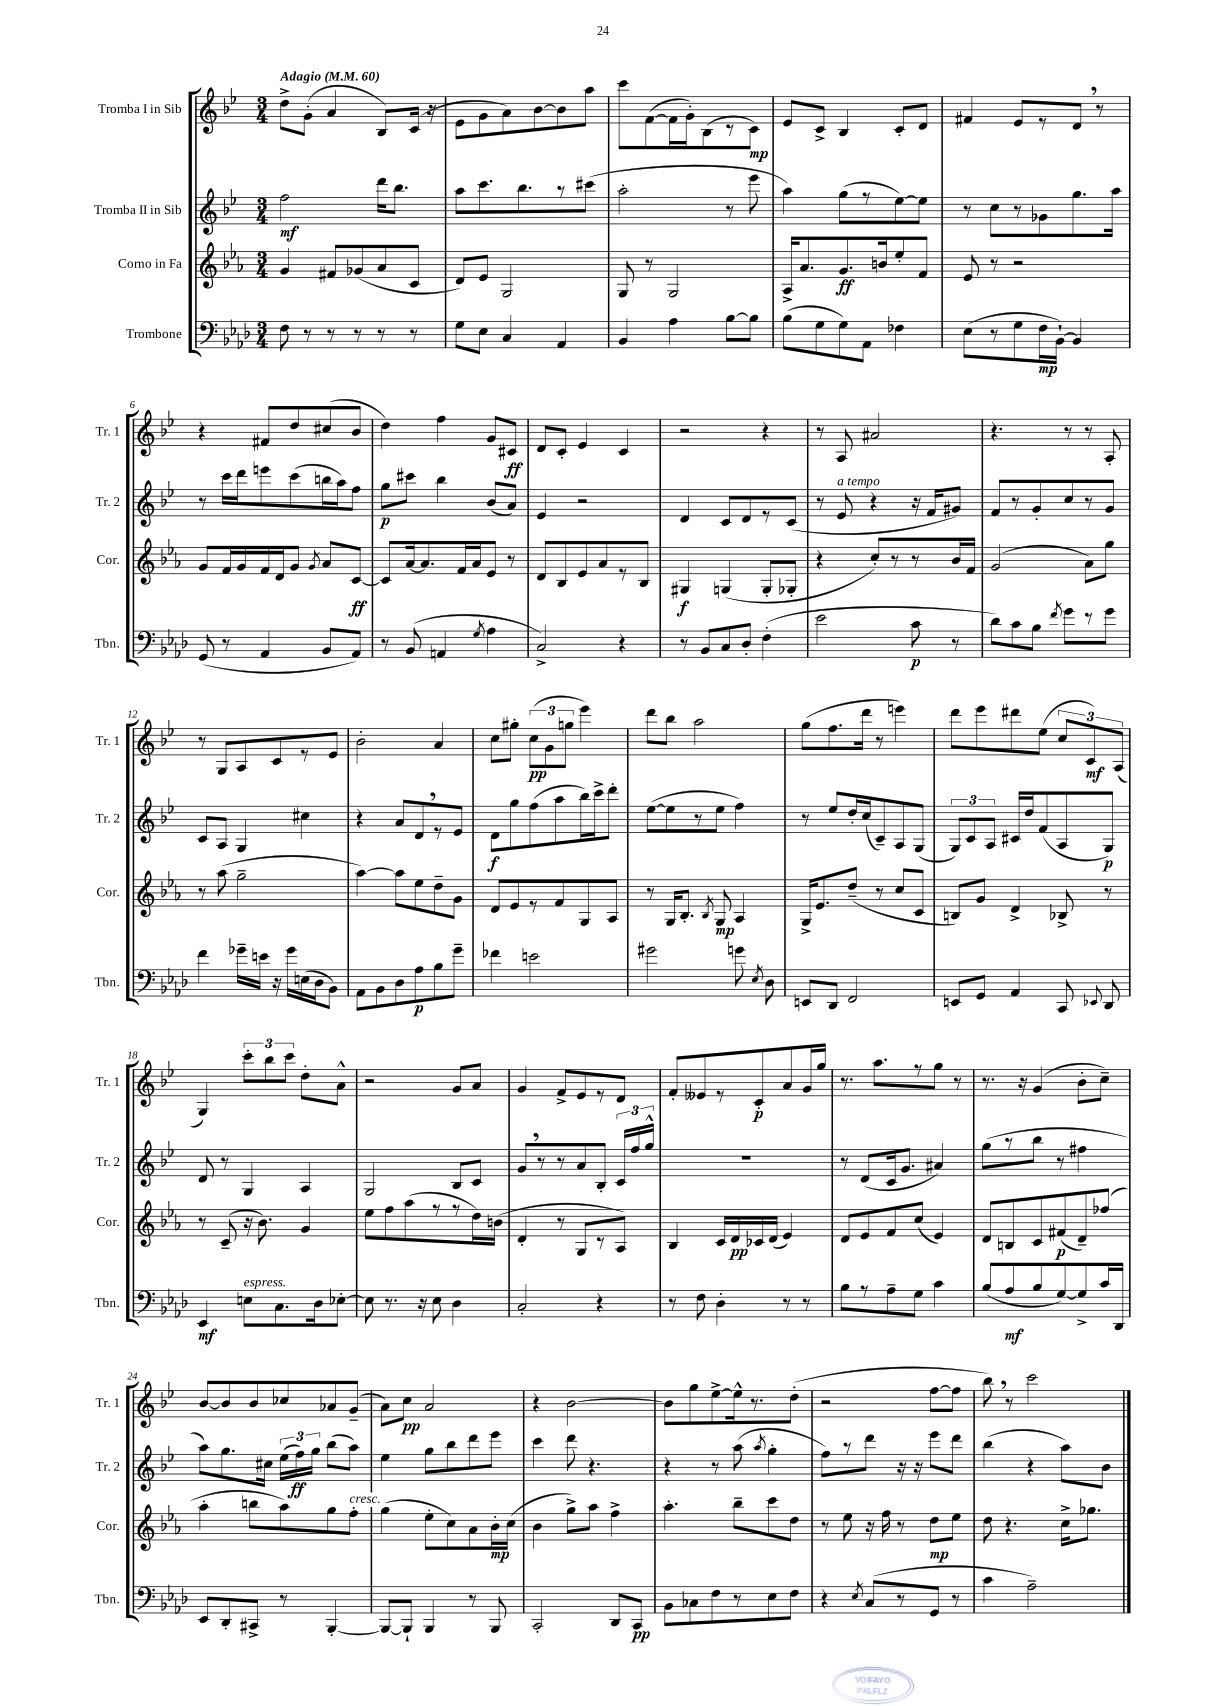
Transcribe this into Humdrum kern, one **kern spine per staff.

**kern	**kern	**kern	**kern
*staff4	*staff3	*staff2	*staff1
*clefF4	*clefG2	*clefG2	*clefG2
*k[b-e-a-d-]	*k[b-e-a-]	*k[b-e-]	*k[b-e-]
*M3/4	*M3/4	*M3/4	*M3/4
*MM60	*MM60	*MM60	*MM60
8F	4g	2ff	8dd^
8r	.	.	(8g'
8r	8f#	.	4a
8r	(8g-	.	.
8r	8a-	16ddd	8B-)
.	.	8.bb-	.
8r	8c	.	(16c
.	.	.	16r
=	=	=	=
8G	8d)	8aa	8e-
8E-	8e-	8.ccc	8g
4C	2G	.	8a)
.	.	8.bb-	.
.	.	.	[8b-
4AA-	.	8r	8b-]
.	.	(8ccc#	8aa
=	=	=	=
4BB-	8G	2aa'	8ccc
.	8r	.	([8f
4A-	2G	.	16f]
.	.	.	16g')
.	.	.	(8B-
[8B-	.	8r	8r
8B-]	.	8eee-	8c)
=	=	=	=
(8B-	16A-^	4aa)	8e-
.	8.a-	.	.
8G	.	.	8c^
8G)	8.g	(8gg	4B-
8AA-	.	8r	.
.	16b	.	.
4F-	8ee-'	[8ee-)	8c'
.	8f	8ee-]	8d
=	=	=	=
(8E-	8e-	8r	4f#
8r	8r	8cc	.
8G	2r	8r	8e-
16F	.	8g-	8r
[16BB-`)	.	.	.
4BB-]	.	8.gg	8d
.	.	.	8r
.	.	16aa	.
=	=	=	=
(8GG	8g	8r	4r
8r	16f	16ccc	.
.	16g	16ddd	.
4AA-	16f	8eee	8f#
.	16d	.	.
.	8g	(8ccc	8dd
.	8qg	.	.
8BB-	8a-	16bb	(8cc#
.	.	16aa)	.
8AA-)	[8c	8ff	8b-
=	=	=	=
8r	8c]	8gg	4dd)
(8BB-	[16a-	8ccc#	.
.	8.a-]	.	.
4AA	.	4bb-	4ff
.	16f	.	.
.	16a-	.	.
8qG	.	.	.
4A-	8e-	(8b-	8g
.	8r	8a)	8c#
=	=	=	=
2C^)	8d	4e-	8d
.	8B-	.	8c'
.	8e-	2r	4e-
.	8a-	.	.
4r	8r	.	4c
.	8B-	.	.
=	=	=	=
8r	4G#	4d	2r
8BB-	.	.	.
8C	(4G	8c	.
8D-'	.	8d	.
(4F'	8G'	8r	4r
.	8G-'	(8c	.
=	=	=	=
2e-	4r	8r	8r
.	.	8e-	8A
.	8cc')	4r	2a#
.	8r	.	.
8c	8r	16r	.
.	.	16f	.
8r	16b-	8g#)	.
.	16f	.	.
=	=	=	=
8d-)	(2g	8f	4.r
8c	.	8r	.
8B-	.	8g'	.
8qf	.	.	.
8g	.	8cc	8r
8r	8a-)	8r	8r
8g	8gg	8g	8A'
=	=	=	=
4f	8r	8c	8r
.	(8aa-	8A	8G
16g-~	2gg~	4G	8A
16e	.	.	.
16r	.	.	8c
16g-	.	.	.
(16E	.	4cc#	8r
16D-	.	.	.
8BB-)	.	.	8e-
=	=	=	=
8AA-	[4aa-)	4r	2b-'
8BB-	.	.	.
8D-	8aa-]	8a	.
8A-	8ee-	8d	.
8B-	8dd~	8r	4a
8g~	8g	8e-	.
=	=	=	=
4f-	8d	8d	8cc
.	8e-	8gg	8gg#'
2e	8r	(8ff	(12cc
.	.	.	12g
.	8f	8aa	.
.	.	.	12gg
.	8G	16bb-)	4eee-)
.	.	16ccc^	.
.	8A-	8ddd'	.
=	=	=	=
2g#	8r	([8ee-	8ddd
.	16G	8ee-]	8bb-
.	8.B-'	.	.
.	.	8r	2aa
.	8qB-	.	.
.	8G	8ee-	.
8g	4A-	4ff)	.
8qE-	.	.	.
8D-	.	.	.
=	=	=	=
8EE	16G^	8r	(8gg
.	8.e-	.	.
8DD-	.	8ee-	8.ff
2FF	(8dd~	16dd'	.
.	.	(16cc	16ddd
.	8r	8c~)	8r
.	8cc	8A	4eee)
.	8c	(8G	.
=	=	=	=
8EE	8B)	12G)	8ddd
.	.	12c	.
8GG	8g	.	8eee-
.	.	12A	.
4AA-	4d^	16c#	8ddd#
.	.	16dd	.
.	.	(8f	(8ee-
8CC	8B-^	8A	12cc
.	.	.	12c)
8qqEE-	.	.	.
8DD-	8r	8G)	.
.	.	.	(12A
=	=	=	=
4EE-	8r	8d	4G)
.	(8c~	8r	.
8E	16r	4G	12ccc'
.	8.b-)	.	.
.	.	.	12bb-
8.C	.	.	.
.	.	.	12ccc
.	4g	4A	8dd'
16D-	.	.	.
[8E-'	.	.	8a^^
=	=	=	=
8E-]	8ee-	2G	2r
8.r	8ff	.	.
.	(8aa-	.	.
16r	.	.	.
8E-	8r	.	.
4D-	8r	8B-	8g
.	16dd)	8c	8a
.	(16b	.	.
=	=	=	=
2C'	4d'	8g	4g
.	.	8r	.
.	8r	8r	8f^
.	8G	8a	8e-
4r	8r	8B-'	8r
.	8A-)	24c	8d
.	.	24ff	.
.	.	24gg^^	.
=	=	=	=
8r	4B-	2.r	8f'
8F	.	.	8e--
4D-'	16c	.	8r
.	16d	.	.
.	16c-	.	8c'
.	(16d	.	.
8r	4e-)	.	8a
8r	.	.	16g
.	.	.	16gg
=	=	=	=
8B-	8d	8r	8.r
8r	8e-	(8d	.
.	.	.	8.aa
8A-~	8f	16c	.
.	.	8.g	.
8G	(8cc	.	8r
4c	4e-)	4a#)	8gg
.	.	.	8r
=	=	=	=
(8B-	8d	(8gg	8.r
8A-	8B	8r	.
.	.	.	16r
8B-	8c	8bb-	(4g
[8G)	(8f#	8r	.
8G^]	8d~)	4ff#	8b-'
16c	(8ff-	.	8cc~)
16DD-	.	.	.
=	=	=	=
8EE-	4aa-'	8aa)	[8b-
8DD-'	.	8.gg	8b-]
8CC#^	8bb	.	8b-
.	.	16cc#	.
8r	8aa-)	(24ee-	8cc-
.	.	24ff)	.
.	.	24gg	.
[4BBB-'	8gg	(8bb-	8a-
.	8ff'	8aa)	(8g~
=	=	=	=
8BBB-_	(4gg	4ee-	8a)
8BBB-`]	.	.	8cc
4BBB-	8ee-'	8gg	2a
.	8cc)	8bb-	.
8r	8a-	8ddd	.
8BBB-	16b-'	8eee-	.
.	(16cc	.	.
=	=	=	=
2CC'	4b-	4ccc	4r
.	8gg^)	8ddd	[2b-
.	8aa-	4.r	.
8DD-	4ff^	.	.
8CC	.	.	.
=	=	=	=
8BB-	4.aa-'	4r	8b-]
8C-	.	.	8gg
8F	.	8r	[8ee-^
8r	8bb-~	(8aa	16ee-^^]
.	.	.	8.r
.	.	8qaa	.
8E-	8ccc	4gg'	.
8F	8dd	.	(8dd'
=	=	=	=
4r	8r	8ff)	2r
.	8ee-	8r	.
8qE-	.	.	.
(8C	16r	8ddd	.
.	16ff	.	.
8r	8r	16r	.
.	.	16r	.
8GG	8dd	8eee-	[8ff
8r	8ee-	8ddd	8ff]
=	=	=	=
4c	8dd	(4bb-	8bb-)
.	4.r	.	8r
2A-~)	.	4r	2ccc
.	16cc^	8aa)	.
.	8.gg-	.	.
.	.	8b-	.
==	==	==	==
*-	*-	*-	*-
